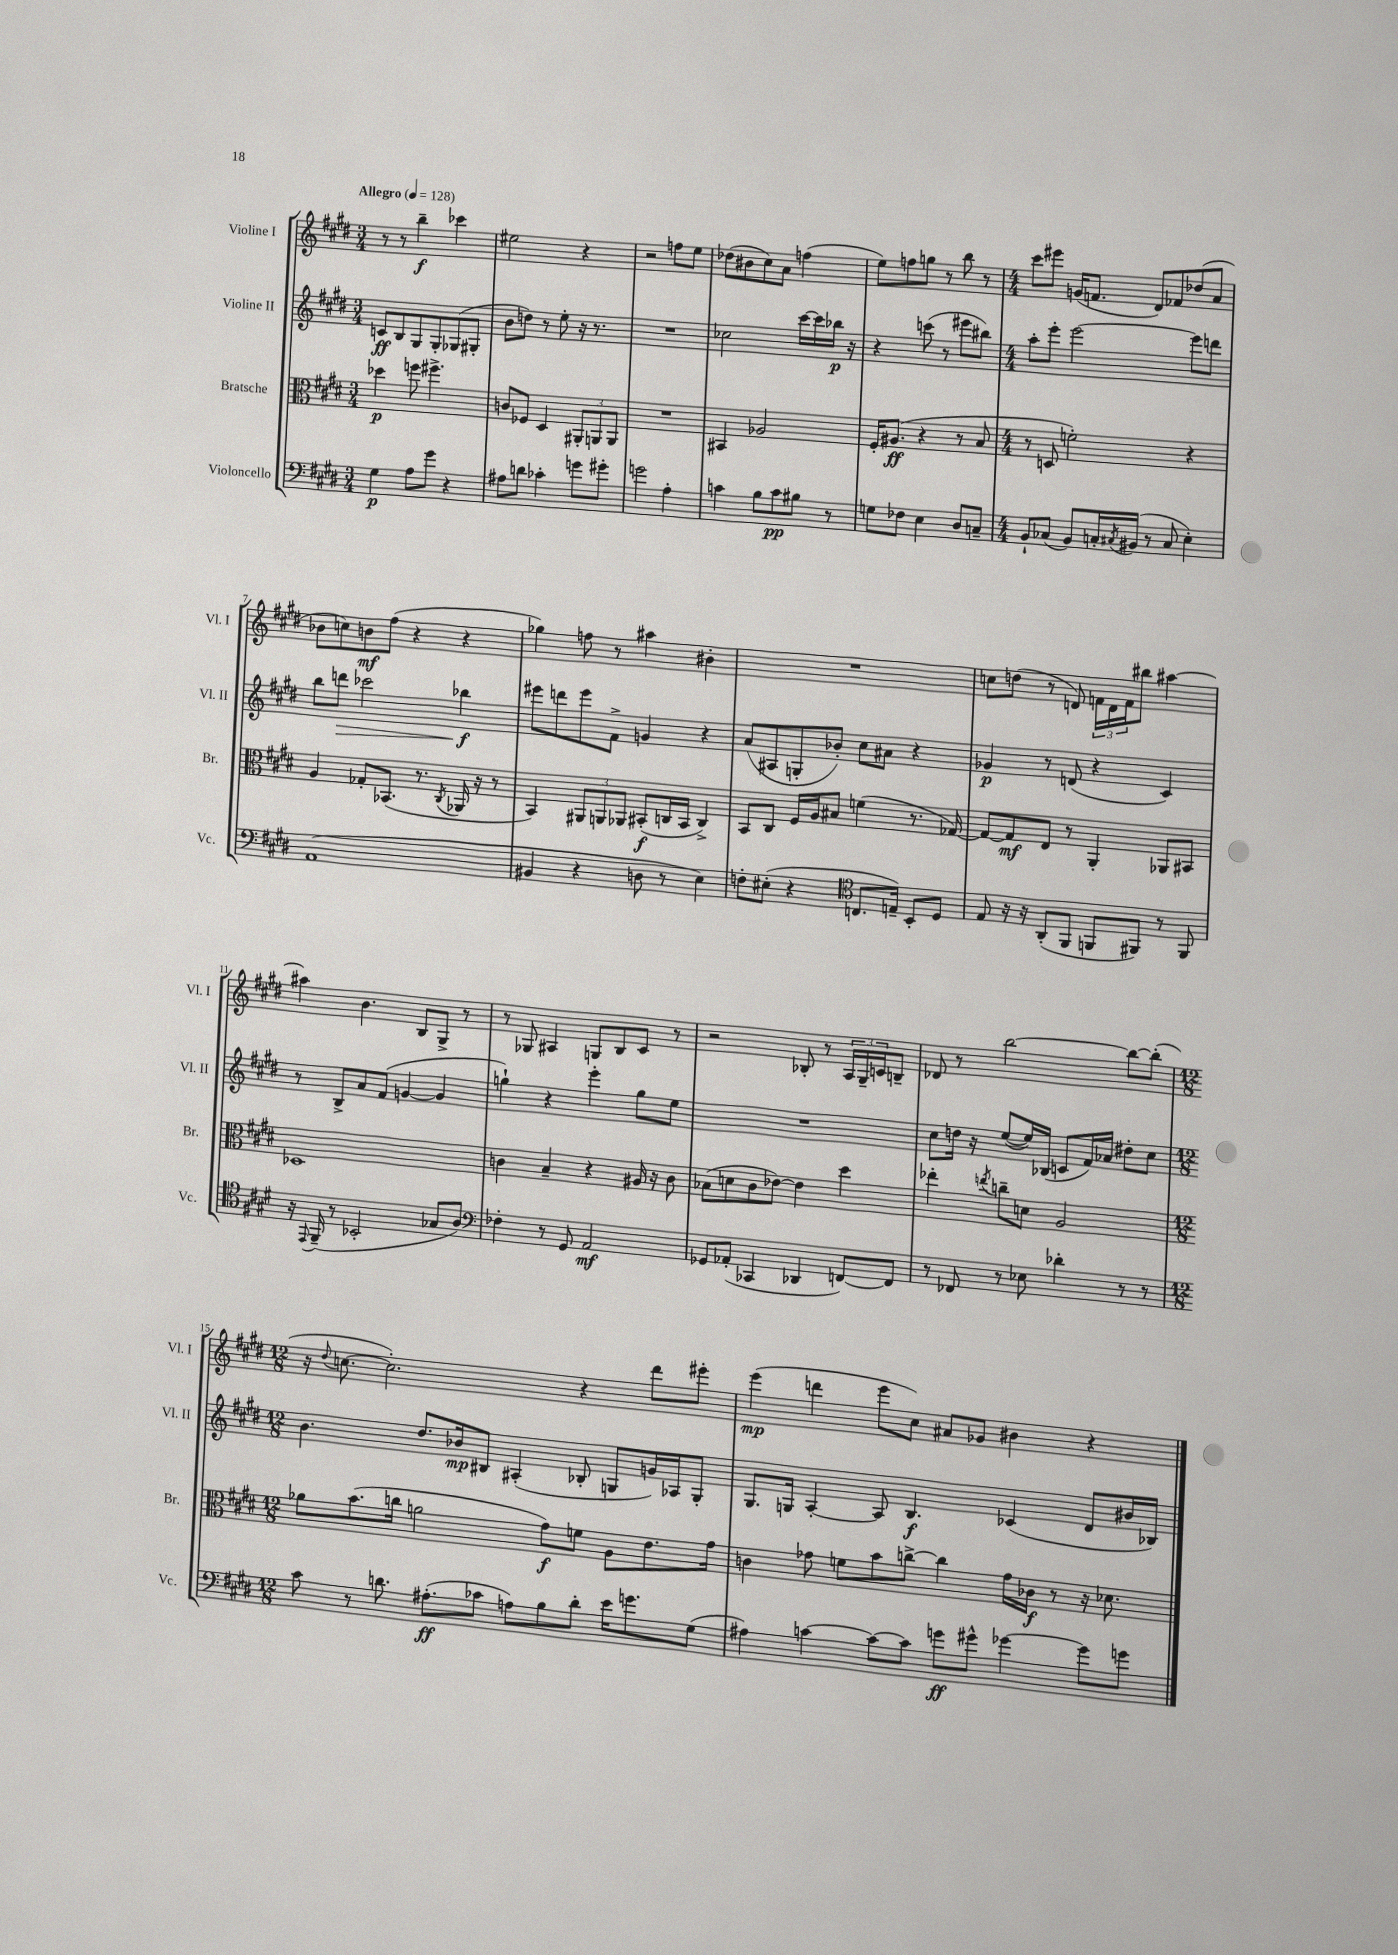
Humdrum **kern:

**kern	**dynam	**kern	**dynam	**kern	**dynam	**kern	**dynam
*part4	*part4	*part3	*part3	*part2	*part2	*part1	*part1
*staff4	*staff4	*staff3	*staff3	*staff2	*staff2	*staff1	*staff1
*I"Violoncello	*	*I"Bratsche	*	*I"Violine II	*	*I"Violine I	*
*I'Vc.	*	*I'Br.	*	*I'Vl. II	*	*I'Vl. I	*
*clefF4	*	*clefC3	*	*clefG2	*	*clefG2	*
*k[f#c#g#d#]	*	*k[f#c#g#d#]	*	*k[f#c#g#d#]	*	*k[f#c#g#d#]	*
*M3/4	*	*M3/4	*	*M3/4	*	*M3/4	*
*MM128	*	*MM128	*	*MM128	*	*MM128	*
=1	=1	=1	=1	=1	=1	=1	=1
!	!	!	!	!	!	!LO:TX:a:B:t=Allegro	!
4G#\	p	4dd-X\	p	8cn/L	ff	8r	.
.	.	.	.	8B/	.	8r	.
8A\L	.	8ffn\	.	8G#/	.	4bb~\	f
8g#\J	.	4.ff#X^\	.	8G#'/	.	.	.
4r	.	.	.	(8G-X/	.	4ccc-X\	.
.	.	.	.	8G#X'/J	.	.	.
=2	=2	=2	=2	=2	=2	=2	=2
8A#X\L	.	8cn/L	.	8b\L	.	2ee#X\	.
8dn\J	.	8F-X/J	.	8ddn\J)	.	.	.
4c-X'\	.	4D#/	.	8r	.	.	.
.	.	.	.	8ee'\	.	.	.
8gn\L	.	12AA#X'/L	.	16r	.	4r	.
.	.	.	.	8.r	.	.	.
.	.	12AAn/	.	.	.	.	.
8g#X'\J	.	.	.	.	.	.	.
.	.	12AA/J	.	.	.	.	.
=3	=3	=3	=3	=3	=3	=3	=3
2gn\	.	2.r	.	2.r	.	2r	.
4A'\	.	.	.	.	.	8ffn\L	.
.	.	.	.	.	.	8ee\J	.
=4	=4	=4	=4	=4	=4	=4	=4
4cn\	.	4BB#X/	.	2cc-X\	.	(8dd-X\L	.
.	.	.	.	.	.	8b#X\	.
8B\L	.	2A-X/	.	.	.	8cc#\)	.
8c\	pp	.	.	.	.	8a\J	.
8B#X\J	.	.	.	[16ccc#\LL	.	(4ffn\	.
.	.	.	.	16ccc#\]	.	.	.
8r	.	.	.	16bb-X\JJ	p	.	.
.	.	.	.	16r	.	.	.
=5	=5	=5	=5	=5	=5	=5	=5
8Gn\L	.	16F#'/KL	.	4r	.	8ee\L)	.
.	.	(8.A#X/J	ff	.	.	.	.
8F-X\J	.	.	.	.	.	8ffn\	.
4E\	.	4r	.	(8cccn\	.	8ggn\J	.
.	.	.	.	8r	.	8r	.
8D#/L	.	8r	.	8eee#X\L	.	8bb\	.
8Cn~/J	.	8B/	.	8bb#X\J)	.	8r	.
=6	=6	=6	=6	=6	=6	=6	=6
*M4/4	*	*M4/4	*	*M4/4	*	*M4/4	*
8BB`/L	.	8r	.	8aa'\L	.	8ccc#\L	.
(8C-X/J	.	8Dn/	.	8eee'\J	.	8eee#X\J	.
8BB/L)	.	2fn'\)	.	[2eee\	.	(16gn/KL	.
.	.	.	.	.	.	8.fn/J	.
16Cn'/L	.	.	.	.	.	.	.
8qC#X/	.	.	.	.	.	.	.
(16BB#X/JJ	.	.	.	.	.	.	.
8r	.	.	.	.	.	8d#/L)	.
8C#/	.	.	.	.	.	8f-X/	.
4E'\)	.	4r	.	8eee\L]	.	(8dd-X/	.
.	.	.	.	8dddn\J	.	8a/J	.
!!LO:LB:g=z
=7	=7	=7	=7	=7	=7	=7	=7
(1AA	.	4A/	.	8bb\L	.	8b-X\L	.
!	!	!	!	!	!LO:HP:b	!	!
.	.	.	.	8dddn\J	>	8ccn\)	.
.	.	8G-X'/L	.	2ccc-X\	.	8bn\	mf
.	.	(8.BB-X/J	.	.	.	(8ff#\J	.
.	.	.	.	.	.	4r	.
.	.	8.r	.	.	.	.	.
.	.	8qC#/	.	.	.	.	.
.	.	16AA-X/	.	4bb-X\	f	4r	.
.	.	16r	.	.	.	.	.
.	.	8r	.	.	.	.	.
.	.	.	.	.	]	.	.
=8	=8	=8	=8	=8	=8	=8	=8
4BB#X/	.	4BB/)	.	8eee#X\L	.	4gg-X\)	.
.	.	.	.	8dddn\	.	.	.
4r	.	12AA#X/L	.	8eee#\	.	8ffn\	.
.	.	12AAn/	.	.	.	.	.
.	.	.	.	8f#^\J	.	8r	.
.	.	12AA-X/J	.	.	.	.	.
8Dn\	.	(8BB#X'/L	f	4gn/	.	4aa#X\	.
8r	.	16Cn/L	.	.	.	.	.
.	.	16BB#/JJ	.	.	.	.	.
4E\)	.	4C^/)	.	4r	.	4b#X'\	.
=9	=9	=9	=9	=9	=9	=9	=9
8Fn'\L	.	8BB/L	.	(8a/L	.	1r	.
(8E#X'\J	.	8C#/J	.	8A#X/	.	.	.
4r	.	16F#/LL	.	8Gn'/	.	.	.
.	.	16A/J	.	.	.	.	.
.	.	8B#X/J	.	8b-X'/J)	.	.	.
*clefC4	*	*	*	*	*	*	*
8.Cn/L	.	(4fn\	.	8cc#\L	.	.	.
.	.	.	.	8a#X\J	.	.	.
16En~/Jk)	.	.	.	.	.	.	.
8BB'/L	.	8.r	.	4r	.	.	.
8D#/J	.	.	.	.	.	.	.
.	.	[16G-X/)	.	.	.	.	.
=10	=10	=10	=10	=10	=10	=10	=10
8E/	.	8G-/L_	.	4g-X/	p	8ccn\L	.
16r	.	8G-/]	mf	.	.	(8ddn\J	.
16r	.	.	.	.	.	.	.
(8AA'/L	.	8E/J	.	8r	.	8r	.
8FF#/J	.	8r	.	(8dn/	.	8dn/)	.
8FFn/L	.	4AA'/	.	4r	.	24fn\LL	.
.	.	.	.	.	.	24d\	.
.	.	.	.	.	.	24f\J	.
8FF#X/J)	.	.	.	.	.	8bb#X\J	.
8r	.	8AA-X/L	.	4c#/)	.	[4aa#X\	.
8FF#/	.	8BB#X/J	.	.	.	.	.
!!LO:LB:g=z
=11	=11	=11	=11	=11	=11	=11	=11
16r	.	1D-X	.	8r	.	4aa#X\]	.
8qqEE/	.	.	.	.	.	.	.
(16FF#~/	.	.	.	.	.	.	.
8r	.	.	.	8B^/L	.	.	.
2BB-X'/	.	.	.	8a/	.	4.b\	.
.	.	.	.	(8f#/J	.	.	.
.	.	.	.	[4gn/	.	.	.
.	.	.	.	.	.	8B/L	.
8G-X/L	.	.	.	4g/]	.	8G#^/J	.
8A/J)	.	.	.	.	.	8r	.
=12	=12	=12	=12	=12	=12	=12	=12
*clefF4	*	*	*	*	*	*	*
4F-X'\	.	4cn\	.	4ggn`\)	.	8r	.
.	.	.	.	.	.	8G-X/	.
8r	.	4B~/	.	4r	.	4A#X/	.
8GG#/	.	.	.	.	.	.	.
2AA/	mf	4r	.	4eee'\	.	8Gn/L	.
.	.	.	.	.	.	8B/	.
.	.	16A#X/	.	8gg\L	.	8c#/J	.
.	.	16r	.	.	.	.	.
.	.	8c\	.	8ee\J	.	8r	.
=13	=13	=13	=13	=13	=13	=13	=13
8GG-X/L	.	(8B-X\L	.	1r	.	2r	.
(8AA-X'/J	.	8dn\	.	.	.	.	.
4CC-X/	.	8c#\	.	.	.	.	.
.	.	[8e-X\J)	.	.	.	.	.
4DD-X/	.	4e-\]	.	.	.	8B-X'/	.
.	.	.	.	.	.	8r	.
[8FFn/L)	.	4dd#\	.	.	.	24A/LL	.
.	.	.	.	.	.	24G#~/	.
.	.	.	.	.	.	24cn/J	.
8FF/J]	.	.	.	.	.	8Bn~/J	.
=14	=14	=14	=14	=14	=14	=14	=14
8r	.	4ee-X'\	.	8cc#\L	.	8d-X/	.
8FF-X/	.	.	.	16ddn\Jk	.	8r	.
.	.	.	.	16r	.	.	.
.	.	8qeen/	.	.	.	.	.
8r	.	8ccn~\L	.	([8ee/L	.	[2bb\	.
8E-X\	.	8dn\J	.	16ee/L])	.	.	.
.	.	.	.	(16B-X/JJ	.	.	.
4d-X'\	.	2A/	.	8cn/L	.	.	.
.	.	.	.	16f#/L)	.	.	.
.	.	.	.	16a-X/JJ	.	.	.
8r	.	.	.	8dd#X'\L	.	8bb\L_	.
8r	.	.	.	8cc#\J	.	(8bb'\J]	.
!!LO:LB:g=z
=15	=15	=15	=15	=15	=15	=15	=15
*M12/8	*	*M12/8	*	*M12/8	*	*M12/8	*
8c#\	.	8a-X\L	.	4.b\	.	16r	.
.	.	.	.	.	.	8qqdd#/	.
.	.	.	.	.	.	[8.ccn\	.
8r	.	(8.b\	.	.	.	.	.
8.dn\	.	.	.	.	.	2.cc'\])	.
.	.	16ccn\Jk	.	.	.	.	.
.	.	2an\	.	8.dd#/L	.	.	.
(8.A#X'\L	ff	.	.	.	.	.	.
.	.	.	.	16b-X/k	mp	.	.
8c-X\J	.	.	.	8B#X/J	.	.	.
8An\L)	.	.	.	(4A#X'/	.	.	.
8B\	.	8g#\L)	f	.	.	.	.
8d'\J	.	8fn\J	.	8B-X'/	.	4r	.
16e\KL	.	8A\L	.	8Gn/L	.	.	.
8.gn\	.	.	.	.	.	.	.
.	.	8.e\	.	16gn/L)	.	8ddd#\L	.
.	.	.	.	16A-X/J	.	.	.
(8G#\J	.	.	.	8G'/J	.	8eee#X'\J	.
.	.	16g#\Jk	.	.	.	.	.
=16	=16	=16	=16	=16	=16	=16	=16
4A#X\)	.	4cn\	.	8.G#/L	.	(4eee\	mp
.	.	.	.	16Gn/Jk	.	.	.
[4cn\	.	8g-X\	.	[4A'/	.	4dddn\	.
.	.	8fn\L	.	.	.	.	.
8c\L_	.	8b\	.	8A/]	.	8eee\L	.
8c\J]	.	[8ccn^\J	.	4.B/	f	8cc#\J)	.
8gn\L	ff	4cc\]	.	.	.	8a#X/L	.
8g#X^^\J	.	.	.	.	.	8g-X/J	.
[4g-X\	.	16g-\LL	.	(4c-X/	.	4b#X\	.
.	.	16c-X\JJ	f	.	.	.	.
.	.	8r	.	.	.	.	.
8g-\L]	.	16r	.	8d#/L	.	4r	.
.	.	8.d-X\	.	.	.	.	.
8gn\J	.	.	.	16b#X/L	.	.	.
.	.	.	.	16B-X/JJ)	.	.	.
==	==	==	==	==	==	==	==
*-	*-	*-	*-	*-	*-	*-	*-
